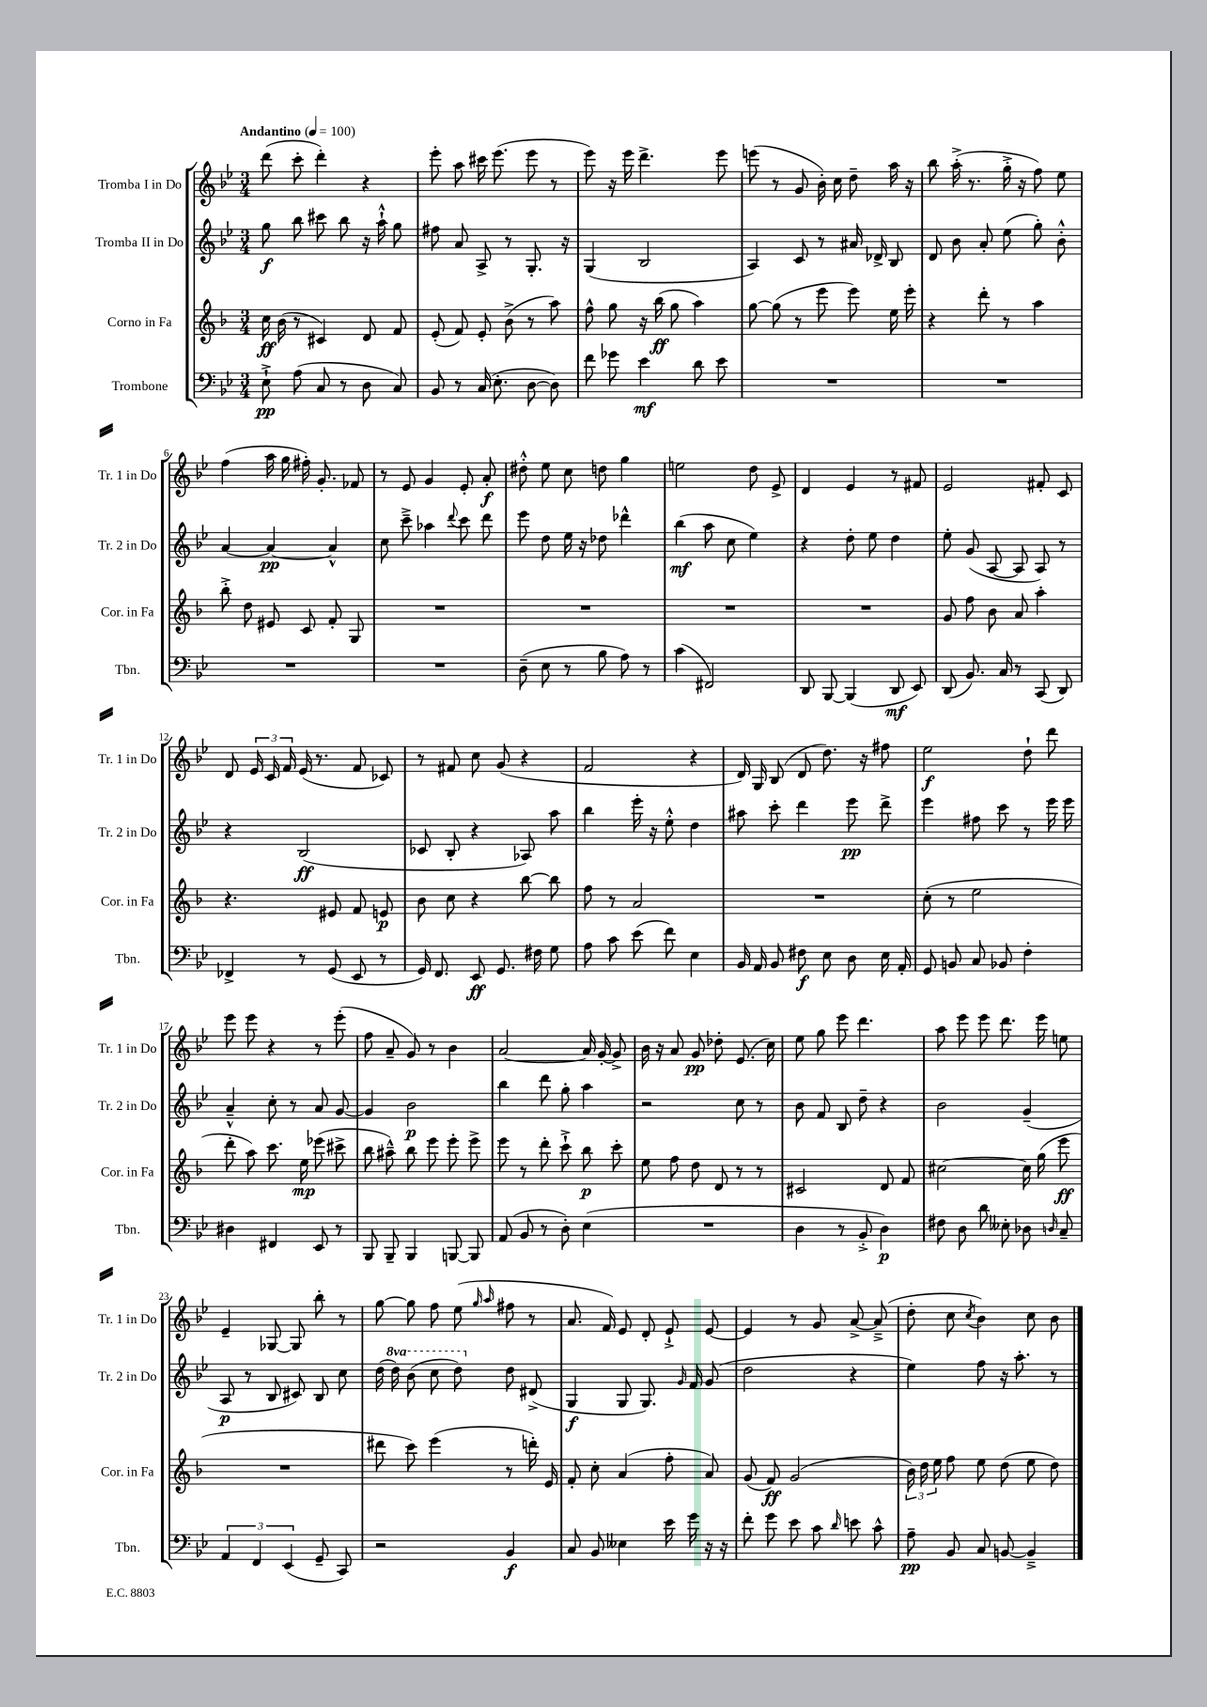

**kern	**kern	**kern	**kern
*staff4	*staff3	*staff2	*staff1
*clefF4	*clefG2	*clefG2	*clefG2
*k[b-e-]	*k[b-]	*k[b-e-]	*k[b-e-]
*M3/4	*M3/4	*M3/4	*M3/4
*MM100	*MM100	*MM100	*MM100
8E-`^	16cc	8gg	(8ddd
.	(16b-	.	.
(8A	8r	8bb-	8ccc'
8C	4c#)	8ccc#	4ddd')
8r	.	8bb-	.
8D	8d	16r	4r
.	.	16aa`^^	.
8C)	8f	8gg	.
=	=	=	=
8BB-	(8e'	8ff#	8eee-'
8r	8f)	8a	8aa
(16C	8e'	8A^	16ccc#
8.E-'	.	.	(8.eee-
.	(8b-^	8r	.
[8D	8r	8.G'	8eee-
8D])	8aa)	.	8r
.	.	16r	.
=	=	=	=
8f	8ff^^	(4G	8eee-)
8g-	8gg	.	16r
.	.	.	16eee-
4e-	16r	2B-	4.ddd^
.	(16bb-	.	.
.	8gg	.	.
8d	4aa)	.	.
8e-	.	.	8eee-
=	=	=	=
2.r	[8gg	4A)	(8eee
.	(8gg]	.	8r
.	8r	8c	8g
.	8eee	8r	16b-')
.	.	.	16cc
.	8eee)	16a#	8dd~
.	.	16d-^	.
.	16ee	8B-	16aa
.	16eee'	.	16r
=	=	=	=
2.r	4r	8d	8bb-
.	.	8b-	(16aa'^
.	.	.	8.r
.	8ddd'	8a'	.
.	8r	(8ee-	16gg'^
.	.	.	16r
.	4aa	8gg')	8ff)
.	.	8b-'^^	8ee-
=	=	=	=
2.r	8bb-'^	[4a	(4ff
.	8dd	.	.
.	8e#	4a_	16aa
.	.	.	16gg
.	8c	.	16ff#')
.	.	.	8.g'
.	8f'	4a^^]	.
.	8G	.	8f-
=	=	=	=
2.r	2.r	8cc	8r
.	.	8ccc~^	8e-
.	.	4aa-	4g
.	.	8qqddd	.
.	.	8ccc	8e-'
.	.	8ddd	8a'
=	=	=	=
(8D~	2.r	8eee-	8dd#'^^
8E-	.	8dd	8ee-
8r	.	16ee-	8cc
.	.	16r	.
8B-	.	8dd-	8dd
8A)	.	4ddd-^^	4gg
8r	.	.	.
=	=	=	=
(4c	2.r	(4bb-	2ee
2FF#)	.	8aa	.
.	.	8cc	.
.	.	4ee-)	8dd
.	.	.	8e-^
=	=	=	=
8DD	2.r	4r	4d
[8BBB-	.	.	.
(4BBB-]	.	8dd'	4e-
.	.	8ee-	.
8DD	.	4dd	8r
8EE-)	.	.	8f#
=	=	=	=
(8DD	8g	8ee-'	2e-
8.BB-)	8ff	(8g	.
.	8b-	[8A	.
16C	.	.	.
8r	8a	8A]	.
(8CC	4aa'	8A)	8f#'
8DD)	.	8r	8c
=	=	=	=
4FF-^	4.r	4r	8d
.	.	.	24e-
.	.	.	24c
.	.	.	24f
8r	.	(2B-	(16e-
.	.	.	8.r
(8GG	8e#	.	.
8EE-	8f	.	8f
8r	8e	.	8c-)
=	=	=	=
16GG)	8b-	8c-	8r
8.FF	.	.	.
.	8cc	8B-'	8f#
8EE-	4r	4r	8cc
8.GG	.	.	(8g
.	[8bb-	8A-)	4r
16F#	.	.	.
8G	8bb-]	8aa	.
=	=	=	=
8A	8ff	4bb-	2f
8c	8r	.	.
(8e-	2a	16eee-'	.
.	.	16r	.
8f)	.	8ee-'^^	.
4E-	.	4dd	4r
=	=	=	=
16BB-	2.r	8aa#	16d)
16AA	.	.	16G
8BB-	.	8ccc'	(8B-
8F#	.	4ddd	8d
8E-	.	.	8.dd)
8D	.	8eee-	.
.	.	.	16r
16E-	.	8ddd^	8ff#
16AA'	.	.	.
=	=	=	=
8GG	(8cc'	4eee-	2ee-
8BB	8r	.	.
8C	2ee	8ff#	.
8BB-	.	8ccc	.
4F'	.	8r	8dd`
.	.	16eee-	8ddd
.	.	16eee-	.
=	=	=	=
4D#	8ddd'	4a~^^	8eee-
.	8aa)	.	8eee-
4FF#	8.ccc	8cc'	4r
.	.	8r	.
.	16ee	.	.
8EE-	(8eee-	8a	8r
8r	8ccc#^	[8g	(8eee-'
=	=	=	=
8BBB-	8bb-	4g]	8ff
8BBB-~	8aa#~^^)	.	8a~
4BBB-	8bb-	2b-	8g)
.	8eee	.	8r
[8BBB	8eee'	.	4b-
8BBB]	8eee^	.	.
=	=	=	=
(8AA	8eee	4bb-	[2a
8BB-	8r	.	.
8r	8ddd'	8ddd	.
8D')	8ccc`^	8gg'	.
(4E-	8bb-	4aa	16a]
.	.	.	[16g'
.	8ccc'	.	8g^]
=	=	=	=
2.r	8ee	2r	16b-
.	.	.	16r
.	8ff	.	8a
.	8dd	.	8g
.	8d	.	8dd-'
.	8r	8cc	(8.e-
.	8r	8r	.
.	.	.	16cc)
=	=	=	=
4D	2c#	8b-	8ee-
.	.	8f	8gg
8r	.	8B-	8eee-
8BB-'^	.	8dd~	4.ddd
4D)	8d	4r	.
.	8f	.	.
=	=	=	=
8F#	[2cc#	2b-	8aa
8D	.	.	8eee-
8d	.	.	8eee-
8E--'	.	.	8.ddd
8D-	16cc#]	(4g~	.
.	(16gg	.	16eee-
16qqD	.	.	.
8C~	8eee	.	8ee
=	=	=	=
6AA	2.r	8A	4e-~
.	.	8r	.
6FF	.	.	.
.	.	8B-	[8G-
(6EE-	.	.	.
.	.	8c#)	8G-]
8GG~	.	8B-	8bb-'
8CC)	.	8cc	8r
=	=	=	=
2r	8ddd#	(16dd	[8gg
.	.	16ddd)	.
.	8ccc)	(8bb-	8gg]
.	(4eee	8ccc	8ff
.	.	8ddd)	(8ee-
.	.	.	16qqgg
.	.	.	16qqaa
4BB-	8r	8dd	8ff#
.	16ddd')	(8d#^	8r
.	16e	.	.
=	=	=	=
8C	8f'	4G	8.a
8BB-	8cc'	.	.
.	.	.	16f)
4E--	(4a	8G	8e-
.	.	8.G)	8d'
16e-	8ff'	.	8e-`^
.	.	16qqg	.
16g	.	16f	.
16r	8a)	(8g	[8e-
16r	.	.	.
=	=	=	=
8f'	(8g	2dd	4e-]
8g	8f)	.	.
8e-	(2g	.	8r
8c	.	.	8g
16qqd	.	.	.
8e	.	4r	[8a^
8c^^	.	.	(8a~^]
=	=	=	=
8A~	24b-)	4ee-)	8dd'
.	24dd	.	.
.	24ee	.	.
8BB-	8ff	.	8cc
.	.	.	8qcc
8C	8ee	8ff	4b-)
[8BB	(8dd	16r	.
.	.	8.aa'	.
4BB~^]	8ee	.	8cc
.	8dd)	8r	8b-
==	==	==	==
*-	*-	*-	*-
